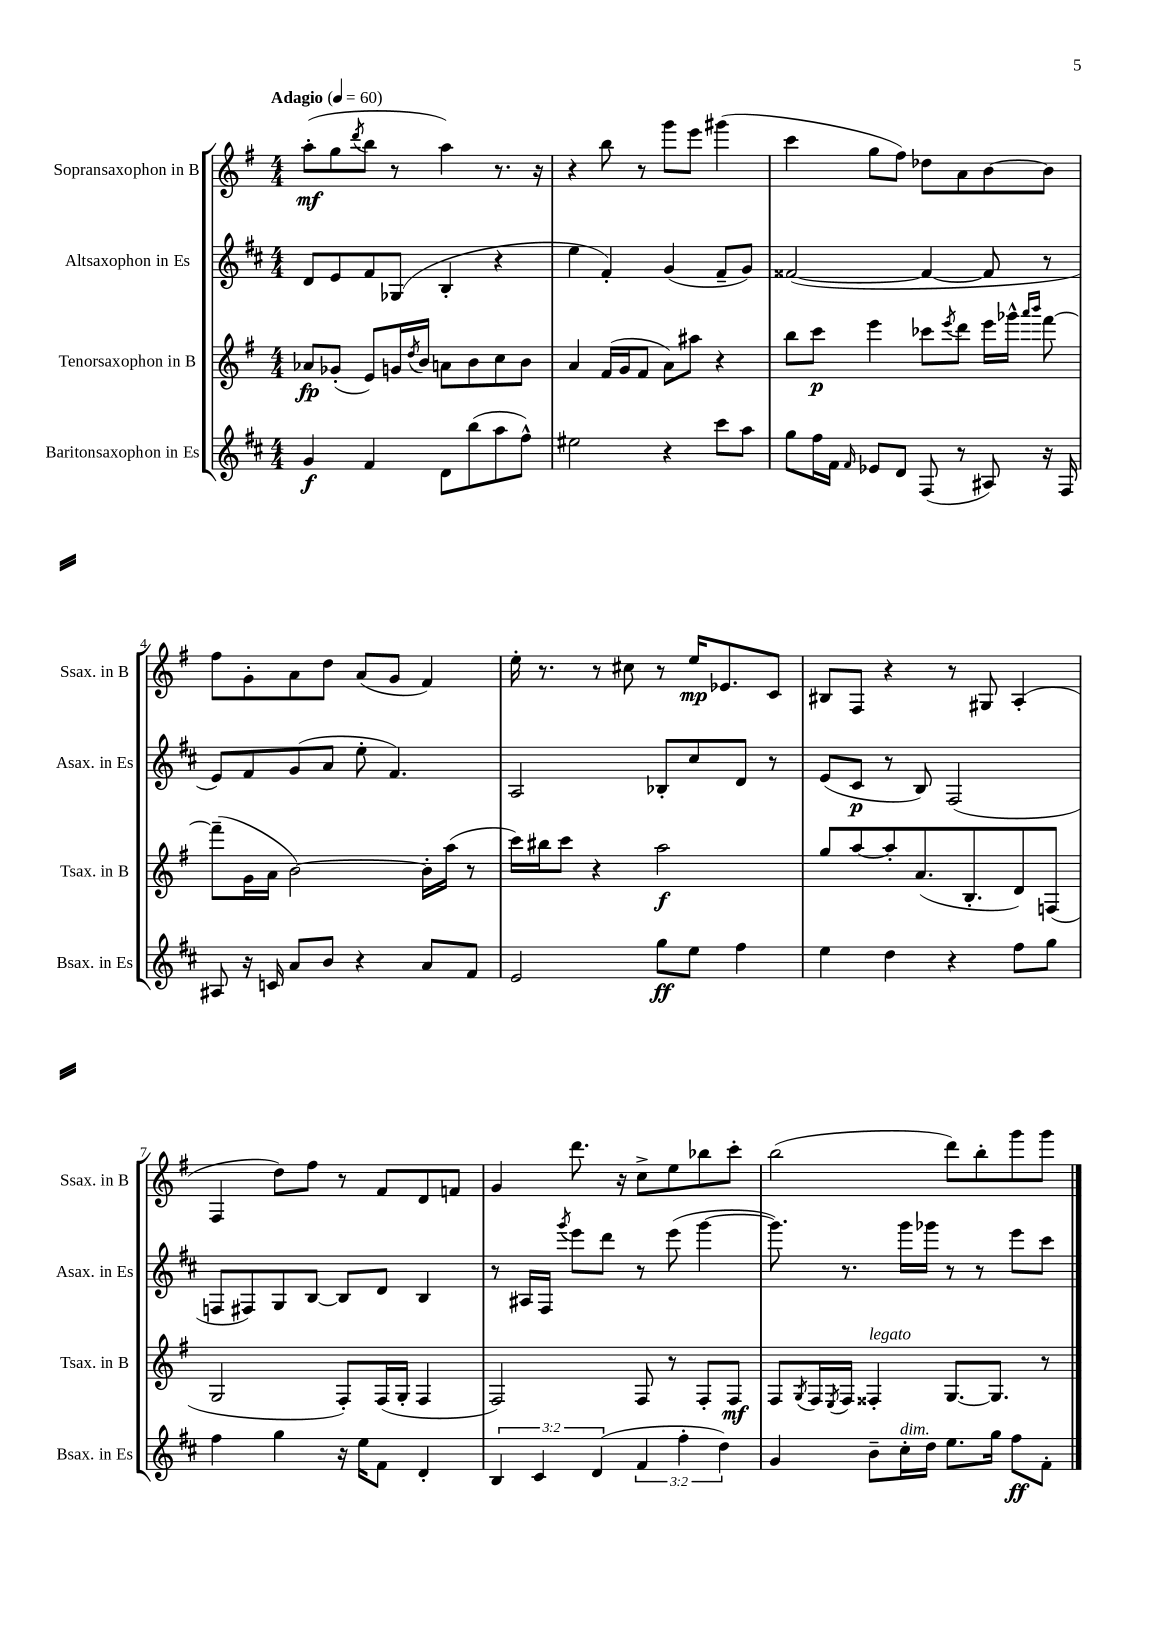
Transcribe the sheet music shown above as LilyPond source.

<<
\new StaffGroup <<
\new Staff = "s0" \with { instrumentName = "Sopransaxophon in B" shortInstrumentName = "Ssax. in B" } {
    \clef treble \key g \major \numericTimeSignature \time 4/4 \tempo "Adagio" 4 = 60
    a''8-.\mf( g''8 \acciaccatura { d'''8 } b''8 r8 a''4) r8. r16 |
    r4 b''8 r8 g'''8 e'''8 gis'''4( |
    c'''4 g''8 fis''8) des''8 a'8 b'8~ b'8 |
    fis''8 g'8-. a'8 d''8 a'8( g'8 fis'4) |
    e''16-. r8. r8 cis''8 r8 e''16\mp ees'8. c'8 |
    bis8 fis8 r4 r8 gis8 a4-.( |
    fis4 d''8) fis''8 r8 fis'8 d'8 f'8 |
    g'4 d'''8. r16 c''8-> e''8 bes''8 c'''8-. |
    b''2( d'''8) b''8-. g'''8 g'''8 \bar "|." |
}
\new Staff = "s1" \with { instrumentName = "Altsaxophon in Es" shortInstrumentName = "Asax. in Es" } {
    \clef treble \key d \major \numericTimeSignature \time 4/4
    d'8 e'8 fis'8 ges8( b4-. r4 |
    e''4 fis'4-.) g'4( fis'8-- g'8) |
    fisis'2~( fisis'4~ fisis'8 r8 |
    e'8) fis'8 g'8( a'8 e''8-. fis'4.) |
    a2 bes8-. cis''8 d'8 r8 |
    e'8( cis'8\p r8 b8) fis2( |
    f8 fis8) g8 b8~ b8 d'8 b4 |
    r8 ais16 fis16 \acciaccatura { g'''8 } e'''8 d'''8 r8 e'''8( g'''4~ |
    g'''8.) r8. g'''16 ges'''16 r8 r8 e'''8 cis'''8 \bar "|." |
}
\new Staff = "s2" \with { instrumentName = "Tenorsaxophon in B" shortInstrumentName = "Tsax. in B" } {
    \clef treble \key g \major \numericTimeSignature \time 4/4
    aes'8\fp ges'8-.( e'8) g'16 \acciaccatura { d''8 } b'16 a'8 b'8 c''8 b'8 |
    a'4 fis'16( g'16 fis'8 a'8) ais''8 r4 |
    b''8 c'''8\p e'''4 ces'''8 \acciaccatura { e'''8 } d'''8 e'''16 ges'''16-^ \grace { a'''16 b'''16 } fis'''8~ |
    fis'''8--( g'16 a'16 b'2~) b'16-. a''16( r8 |
    c'''16) bis''16 c'''8 r4 a''2\f |
    g''8 a''8~ a''8-. a'8.( b8.-. d'8) f8( |
    g2 fis8-.) fis16( g16-. fis4 |
    fis2) fis8 r8 fis8-. fis8\mf |
    fis8 \acciaccatura { g8 } fis16 \acciaccatura { e8 } fis16 fisis4-.^\markup { \italic "legato" } g8.~ g8. r8 \bar "|." |
}
\new Staff = "s3" \with { instrumentName = "Baritonsaxophon in Es" shortInstrumentName = "Bsax. in Es" } {
    \clef treble \key d \major \numericTimeSignature \time 4/4 \override Staff.TupletNumber.text = #tuplet-number::calc-fraction-text
    g'4\f fis'4 d'8 b''8( a''8 fis''8-^) |
    eis''2 r4 cis'''8 a''8 |
    g''8 fis''16 fis'16 \grace { fis'16 } ees'8 d'8 fis8( r8 ais8) r16 fis16 |
    ais8 r16 c'16 a'8 b'8 r4 a'8 fis'8 |
    e'2 g''8\ff e''8 fis''4 |
    e''4 d''4 r4 fis''8 g''8 |
    fis''4 g''4 r16 e''16 fis'8 d'4-. |
    \tuplet 3/2 { b4 cis'4 d'4( } \tuplet 3/2 { fis'4 fis''4-. d''4) } |
    g'4 b'8-- cis''16-.^\markup { \italic "dim." } d''16 e''8. g''16 fis''8\ff fis'8-. \bar "|." |
}
>>
>>
